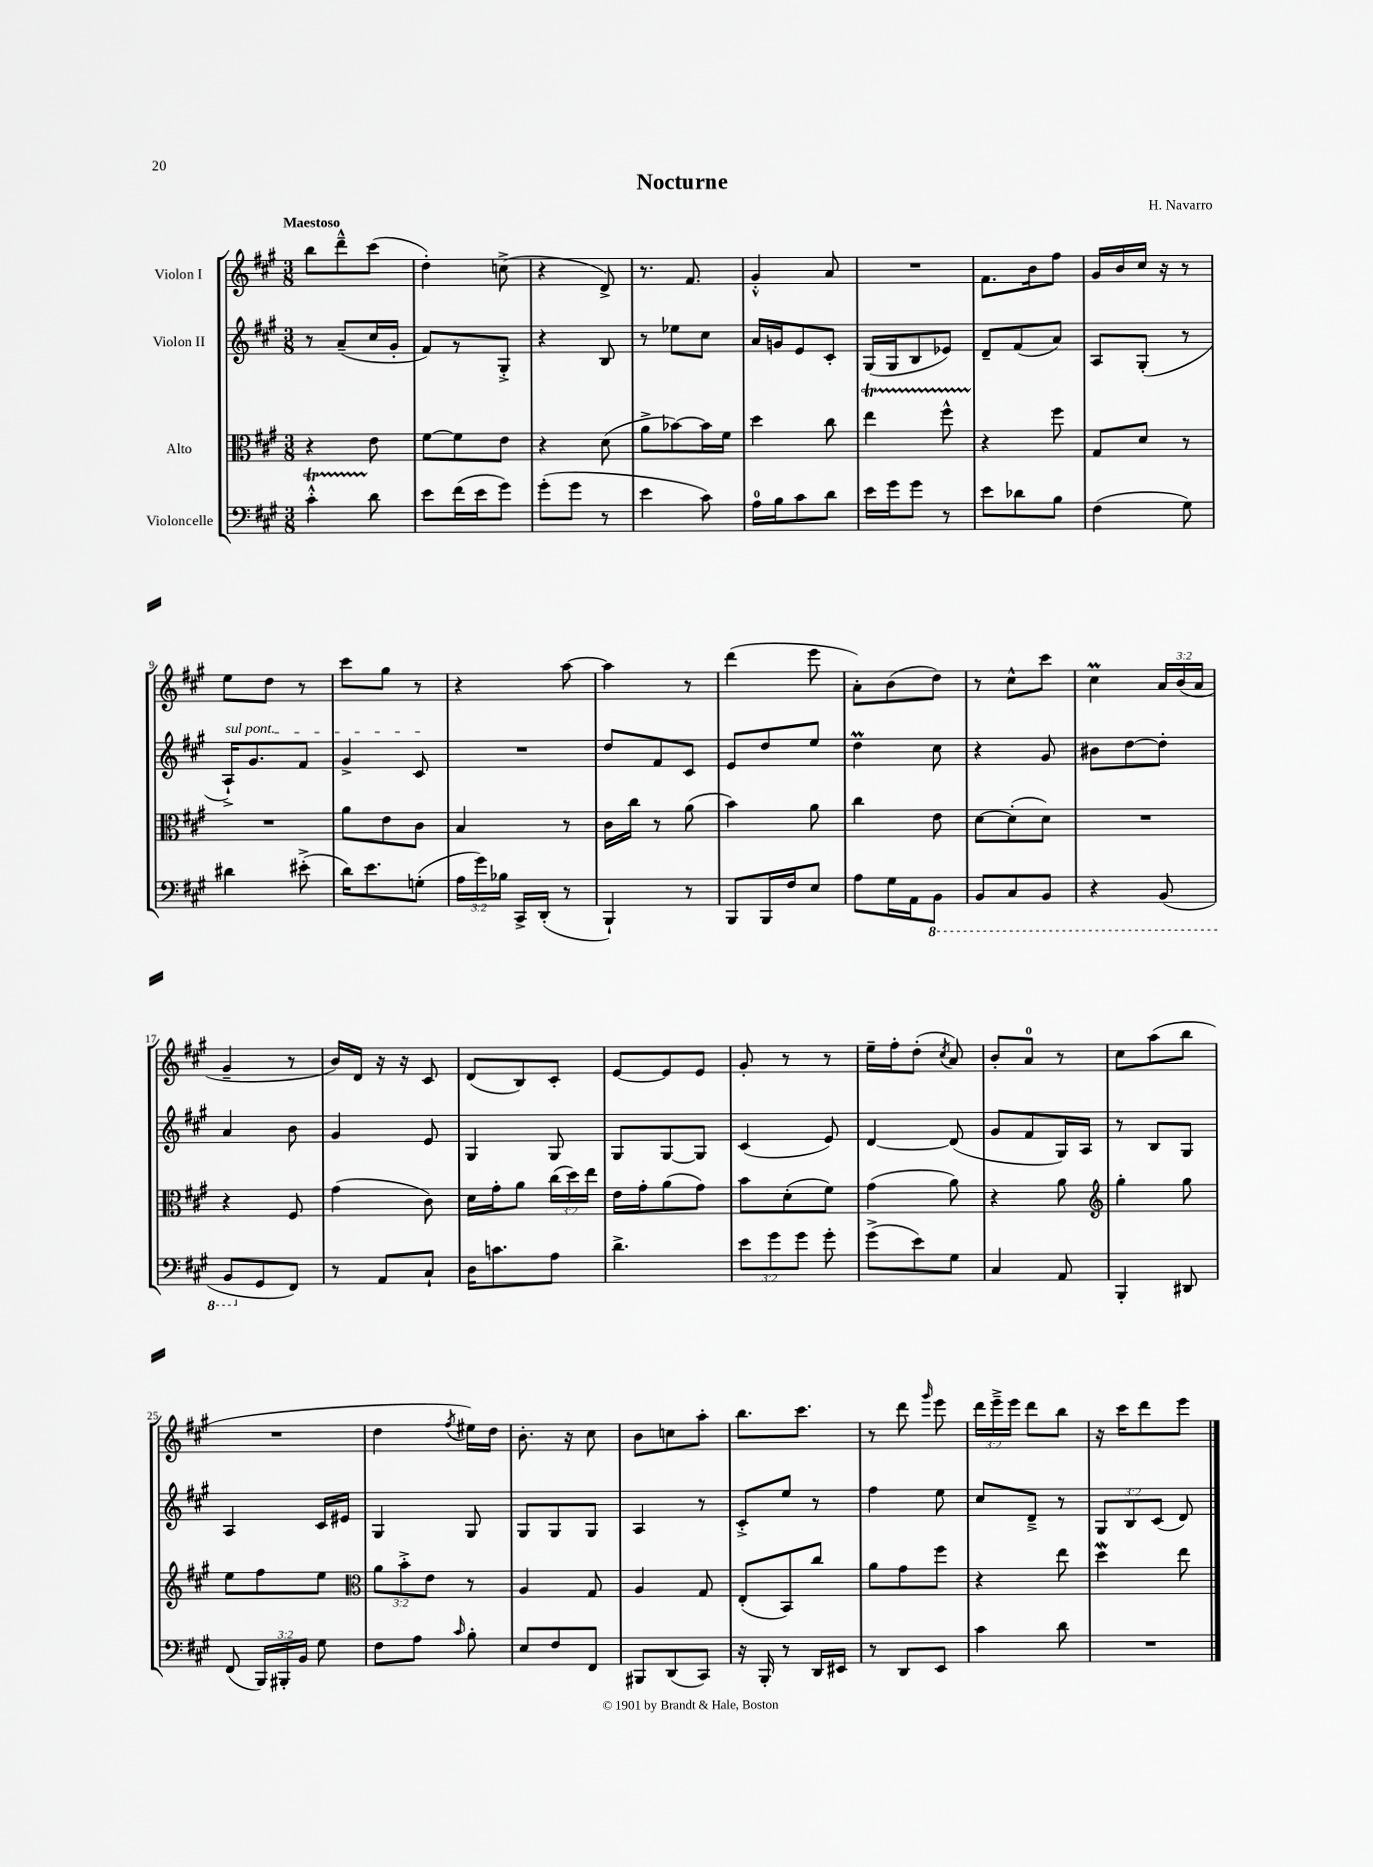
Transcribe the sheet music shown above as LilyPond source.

\header { title = "Nocturne" composer = "H. Navarro" }
<<
\new StaffGroup <<
\new Staff = "s0" \with { instrumentName = "Violon I" } {
    \clef treble \key a \major \numericTimeSignature \time 3/8 \override Staff.TupletNumber.text = #tuplet-number::calc-fraction-text \tempo "Maestoso"
    \autoBeamOff b''8[ d'''8---^ cis'''8]( |
    d''4-.) c''8->( |
    r4 d'8->) |
    r8. fis'8. |
    gis'4-.-^ a'8 |
    R4. |
    fis'8.[ b'16 fis''8] |
    gis'16[ b'16 cis''16] r16 r8 |
    e''8[ d''8] r8 |
    cis'''8[ gis''8] r8 |
    r4 a''8~ |
    a''4 r8 |
    d'''4( e'''8 |
    a'8[-.) b'8( d''8]) |
    r8 cis''8[-^ cis'''8] |
    cis''4\prall \tuplet 3/2 { a'16[ b'16( a'16] } |
    gis'4-- r8 |
    b'16[) d'16] r16 r16 cis'8 |
    d'8[( b8) cis'8]-. |
    e'8[~ e'8 e'8] |
    gis'8-. r8 r8 |
    e''16[-- fis''16-. d''8]-.( \acciaccatura { cis''8 } a'8) |
    b'8[-. a'8]-0 r8 |
    cis''8[ a''8( b''8] |
    R4. |
    d''4 \acciaccatura { fis''8 } eis''16[) d''16] |
    b'8.-. r16 cis''8 |
    b'8[ c''8 a''8]-. |
    b''8.[ cis'''8.] |
    r8 d'''8 \grace { gis'''16 } e'''8 |
    \tuplet 3/2 { d'''16[ e'''16---> e'''16] } d'''8[ b''8] |
    r16 cis'''16[ d'''8 e'''8] \bar "|." |
}
\new Staff = "s1" \with { instrumentName = "Violon II" } {
    \clef treble \key a \major \numericTimeSignature \time 3/8 \override Staff.TupletNumber.text = #tuplet-number::calc-fraction-text
    \autoBeamOff r8 a'8[--( cis''16 gis'16]-. |
    fis'8[) r8 gis8]-.-> |
    r4 b8 |
    r8 ees''8[ cis''8] |
    a'16[ g'16 e'8 cis'8]-. |
    gis16[( gis16 b8 ees'8]) |
    d'8[-- fis'8( a'8]) |
    a8[ gis8]-.( r8 |
    \once \override TextSpanner.bound-details.left.text = \markup { \italic "sul pont." } a16[-!->\startTextSpan) gis'8. fis'8] |
    gis'4-> cis'8\stopTextSpan |
    R4. |
    d''8[ fis'8 cis'8] |
    e'8[ d''8 e''8] |
    d''4\prall cis''8 |
    r4 gis'8 |
    bis'8[ d''8~ d''8]-. |
    a'4 b'8 |
    gis'4 e'8 |
    gis4 gis8 |
    gis8[ gis8~ gis8] |
    cis'4( e'8) |
    d'4~ d'8( |
    gis'8[ fis'8 gis16) a16] |
    r8 b8[ gis8] |
    a4 cis'16[ eis'16] |
    gis4 gis8 |
    gis8[ gis8 gis8] |
    a4 r8 |
    cis'8[-.-> e''8] r8 |
    fis''4 e''8 |
    cis''8[ d'8]---> r8 |
    \tuplet 3/2 { gis8[ b8 cis'8]( } d'8) \bar "|." |
}
\new Staff = "s2" \with { instrumentName = "Alto" } {
    \clef alto \key a \major \numericTimeSignature \time 3/8 \override Staff.TupletNumber.text = #tuplet-number::calc-fraction-text
    \autoBeamOff r4 e'8 |
    fis'8[~ fis'8 e'8] |
    r4 d'8( |
    a'8[-> bes'8~) bes'16 fis'16] |
    d''4 cis''8 |
    e''4\startTrillSpan fis''8-^ |
    r4\stopTrillSpan fis''8 |
    gis8[ d'8] r8 |
    R4. |
    a'8[ e'8 cis'8] |
    b4 r8 |
    cis'16[ cis''16] r8 a'8( |
    b'4) a'8 |
    cis''4 e'8 |
    d'8[~ d'8-.( d'8]) |
    R4. |
    r4 fis8 |
    gis'4( cis'8) |
    d'16[ gis'16-. a'8] \tuplet 3/2 { cis''16[( d''16) e''16] } |
    e'16[ gis'16-. a'8( gis'8]) |
    b'8[ d'8-.( fis'8]) |
    gis'4( a'8) |
    r4 a'8 |
    \clef treble gis''4-. gis''8 |
    e''8[ fis''8 e''8] |
    \clef alto \tuplet 3/2 { a'8[ b'8-.-> e'8] } r8 |
    a4 gis8 |
    a4 gis8 |
    e8[-.( b,8) cis''8] |
    a'8[ gis'8 fis''8] |
    r4 e''8 |
    d''4\mordent e''8 \bar "|." |
}
\new Staff = "s3" \with { instrumentName = "Violoncelle" } {
    \clef bass \key a \major \numericTimeSignature \time 3/8 \override Staff.TupletNumber.text = #tuplet-number::calc-fraction-text
    \autoBeamOff cis'4-.-^\startTrillSpan d'8\stopTrillSpan |
    e'8[ fis'16( e'16 gis'8]) |
    gis'8[-.( gis'8] r8 |
    e'4 cis'8) |
    a16[-0 b16 cis'8 d'8] |
    e'16[ gis'16 gis'8] r8 |
    e'8[ des'8 b8] |
    fis4( gis8) |
    dis'4 eis'8-.->( |
    d'16[) e'8. g8]-.( |
    \tuplet 3/2 { a16[ gis'16) bes16] } cis,16[-> d,16]-.( r8 |
    b,,4-!) r8 |
    b,,8[ b,,16 fis16 e8] |
    a8[ gis16 a,16 \ottava #-1 b,,8] |
    b,,8[ cis,8 b,,8] |
    r4 b,,8( |
    b,,8[ \ottava #0 gis,8 fis,8]) |
    r8 a,8[ cis8]-! |
    d16[ c'8. a8] |
    d'4.-> |
    \tuplet 3/2 { e'8[ gis'8 gis'8] } gis'8-. |
    gis'8[->( e'8) gis8] |
    cis4 a,8 |
    b,,4-. dis,8 |
    fis,8( \tuplet 3/2 { b,,16[) bis,,16-. b,16] } gis8 |
    fis8[ a8] \grace { cis'16 } b8-. |
    e8[ fis8 fis,8] |
    bis,,8[ d,8( cis,8]) |
    r16 b,,16-. r8 d,16[ eis,16] |
    r8 d,8[ e,8] |
    cis'4 d'8 |
    R4. \bar "|." |
}
>>
>>
